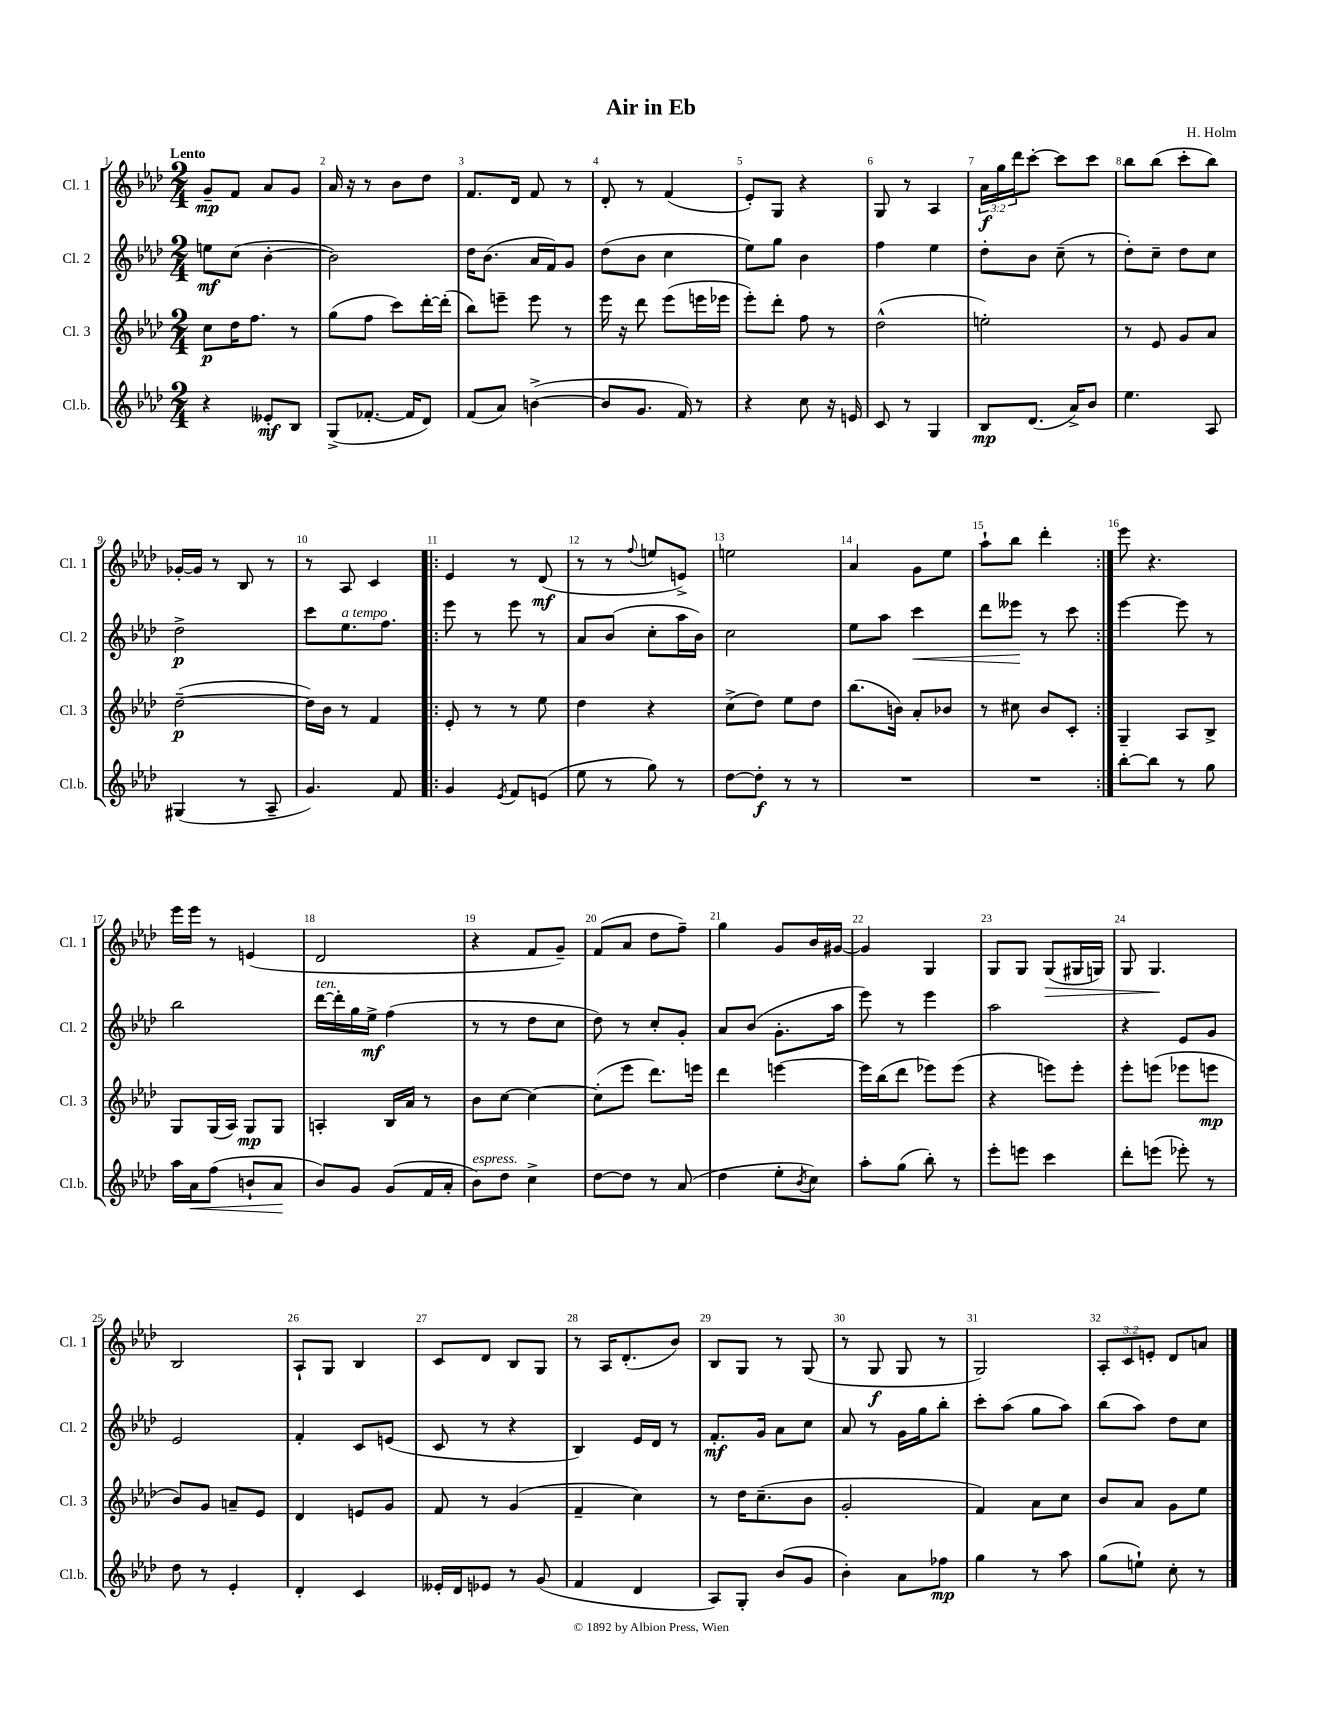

**kern	**kern	**kern	**kern
*staff4	*staff3	*staff2	*staff1
*clefG2	*clefG2	*clefG2	*clefG2
*k[b-e-a-d-]	*k[b-e-a-d-]	*k[b-e-a-d-]	*k[b-e-a-d-]
*M2/4	*M2/4	*M2/4	*M2/4
4r	8cc	8ee	8g~
.	16dd-	(8cc	8f
.	8.ff	.	.
8e--'	.	[4b-'	8a-
8B-	8r	.	8g
=	=	=	=
(8G^	(8gg	2b-])	16a-
.	.	.	16r
[8.f-'	8ff	.	8r
.	8ccc)	.	8b-
16f-]	.	.	.
8d-)	[16ddd-'	.	8dd-
.	(16ddd-']	.	.
=	=	=	=
(8f	8bb-)	16dd-	8.f
.	.	(8.b-	.
8a-)	8eee~	.	.
.	.	.	16d-
([4b^	8eee	16a-	8f
.	.	16f)	.
.	8r	8g	8r
=	=	=	=
8b]	16eee-	(8dd-	8d-'
.	16r	.	.
8.g	8ddd-	8b-	8r
.	(8eee-	4cc	(4f
16f)	.	.	.
8r	16eee	.	.
.	16eee-	.	.
=	=	=	=
4r	8eee-')	8ee-)	8e-')
.	8ddd-'	8gg	8G
8cc	8ff	4b-	4r
16r	8r	.	.
16e	.	.	.
=	=	=	=
8c	(2dd-^^	4ff	8G
8r	.	.	8r
4G	.	4ee-	4A-
=	=	=	=
8B-	2ee')	8dd-'	24a-
.	.	.	24gg
.	.	.	24ddd-
(8.d-	.	8b-	[8ccc'
.	.	(8cc~	8ccc]
16a-^)	.	.	.
8b-	.	8r	8ccc
=	=	=	=
4.ee-	8r	8dd-')	8bb-
.	8e-	8cc~	(8bb-
.	8g	8dd-	8ccc'
8A-	8a-	8cc	8bb-)
=	=	=	=
(4G#	([2dd-~	2dd-^	[16g-'
.	.	.	16g-]
.	.	.	8r
8r	.	.	8B-
8A-~	.	.	8r
=	=	=	=
4.g)	16dd-])	8ccc	8r
.	16b-	.	.
.	8r	8.ee-	8A-
.	4f	.	4c
.	.	8.ff	.
8f	.	.	.
=!|:	=!|:	=!|:	=!|:
4g	8e-'	8eee-	4e-
.	8r	8r	.
8qe-	.	.	.
8f	8r	8eee-	8r
(8e	8ee-	8r	(8d-
=	=	=	=
8ee-	4dd-	8a-	8r
8r	.	(8b-	8r
.	.	.	8qqff
8gg)	4r	8cc'	8ee
8r	.	16aa-	8e^)
.	.	16b-)	.
=	=	=	=
[8dd-	(8cc^	2cc	2ee
8dd-']	8dd-)	.	.
8r	8ee-	.	.
8r	8dd-	.	.
=	=	=	=
2r	(8.bb-	8ee-	4a-
.	.	8aa-	.
.	16b)	.	.
.	8a-'	4ccc	8g
.	8b-	.	8ee-
=	=	=	=
2r	8r	8ddd-	8aa-`
.	8cc#	8eee--	8bb-
.	8b-	8r	4ddd-'
.	8c'	8ccc	.
=:|!	=:|!	=:|!	=:|!
[8bb-'	4G~	[4eee-	8eee-
8bb-]	.	.	4.r
8r	8A-	8eee-]	.
8gg	8B-^	8r	.
=	=	=	=
16aa-	8G	2bb-	16eee-
16a-	.	.	16eee-
(8ff	(16G	.	8r
.	16A-)	.	.
8b`	8G	.	(4e
8a-	8G	.	.
=	=	=	=
8b-)	4A'	[16ddd-	2d-
.	.	16ddd-']	.
8g	.	16gg	.
.	.	16ee-^	.
(8g	16B-	(4ff	.
.	16a-	.	.
16f	8r	.	.
16a-'	.	.	.
=	=	=	=
8b-)	8b-	8r	4r
8dd-	[8cc	8r	.
4cc^	4cc_	8dd-	8f
.	.	8cc	8g~)
=	=	=	=
[8dd-	(8cc']	8dd-)	(8f
8dd-]	8eee-	8r	8a-
8r	8.ddd-)	8cc'	8dd-
(8a-	.	8g'	8ff~)
.	16eee	.	.
=	=	=	=
4dd-	4ddd-	8a-	4gg
.	.	(8b-	.
8ee-'	[4eee	8.g'	8g
8qb-	.	.	.
8cc)	.	.	16b-
.	.	16aa-	[16g#
=	=	=	=
8aa-'	16eee]	8eee-)	4g#]
.	(16bb-	.	.
(8gg	8ddd-	8r	.
8bb-')	8eee-)	4eee-	4G
8r	(8eee-	.	.
=	=	=	=
8eee-'	4r	2aa-	8G
8eee	.	.	8G
4ccc	8eee)	.	(8G
.	8eee'	.	16G#
.	.	.	16G)
=	=	=	=
8ddd-'	8eee-'	4r	8G
(8eee	(8eee	.	4.G
8eee-')	8eee-	8e-	.
8r	8eee	8g	.
=	=	=	=
8dd-	8b-)	2e-	2B-
8r	8g	.	.
4e-'	8a~	.	.
.	8e-	.	.
=	=	=	=
4d-'	4d-	4f'	8A-`
.	.	.	8G
4c	8e	8c	4B-
.	8g	(8e	.
=	=	=	=
16e--'	8f	8c	8c
16d-	.	.	.
8e-	8r	8r	8d-
8r	(4g	4r	8B-
(8g	.	.	8G
=	=	=	=
4f	4f~	4B-)	8r
.	.	.	16A-
.	.	.	(8.d-'
4d-	4cc)	16e-	.
.	.	16d-	.
.	.	8r	8b-)
=	=	=	=
8A-)	8r	8.f'	8B-
8G'	16dd-	.	8G
.	(8.cc~	16g	.
(8b-	.	8a-	8r
8g	8b-	8cc	(8G
=	=	=	=
4b-')	2g'	8a-	8r
.	.	8r	8G
8a-	.	16g	8G
.	.	16gg	.
8ff-	.	8bb-'	8r
=	=	=	=
4gg	4f)	8ccc'	2G)
.	.	(8aa-	.
8r	8a-	8gg	.
8aa-	8cc	8aa-)	.
=	=	=	=
(8gg	8b-	(8bb-	12A-'
.	.	.	12c
8ee`)	8a-	8aa-)	.
.	.	.	12e'
8cc'	8g	8dd-	8d-
8r	8ee-	8cc	8a
==	==	==	==
*-	*-	*-	*-
